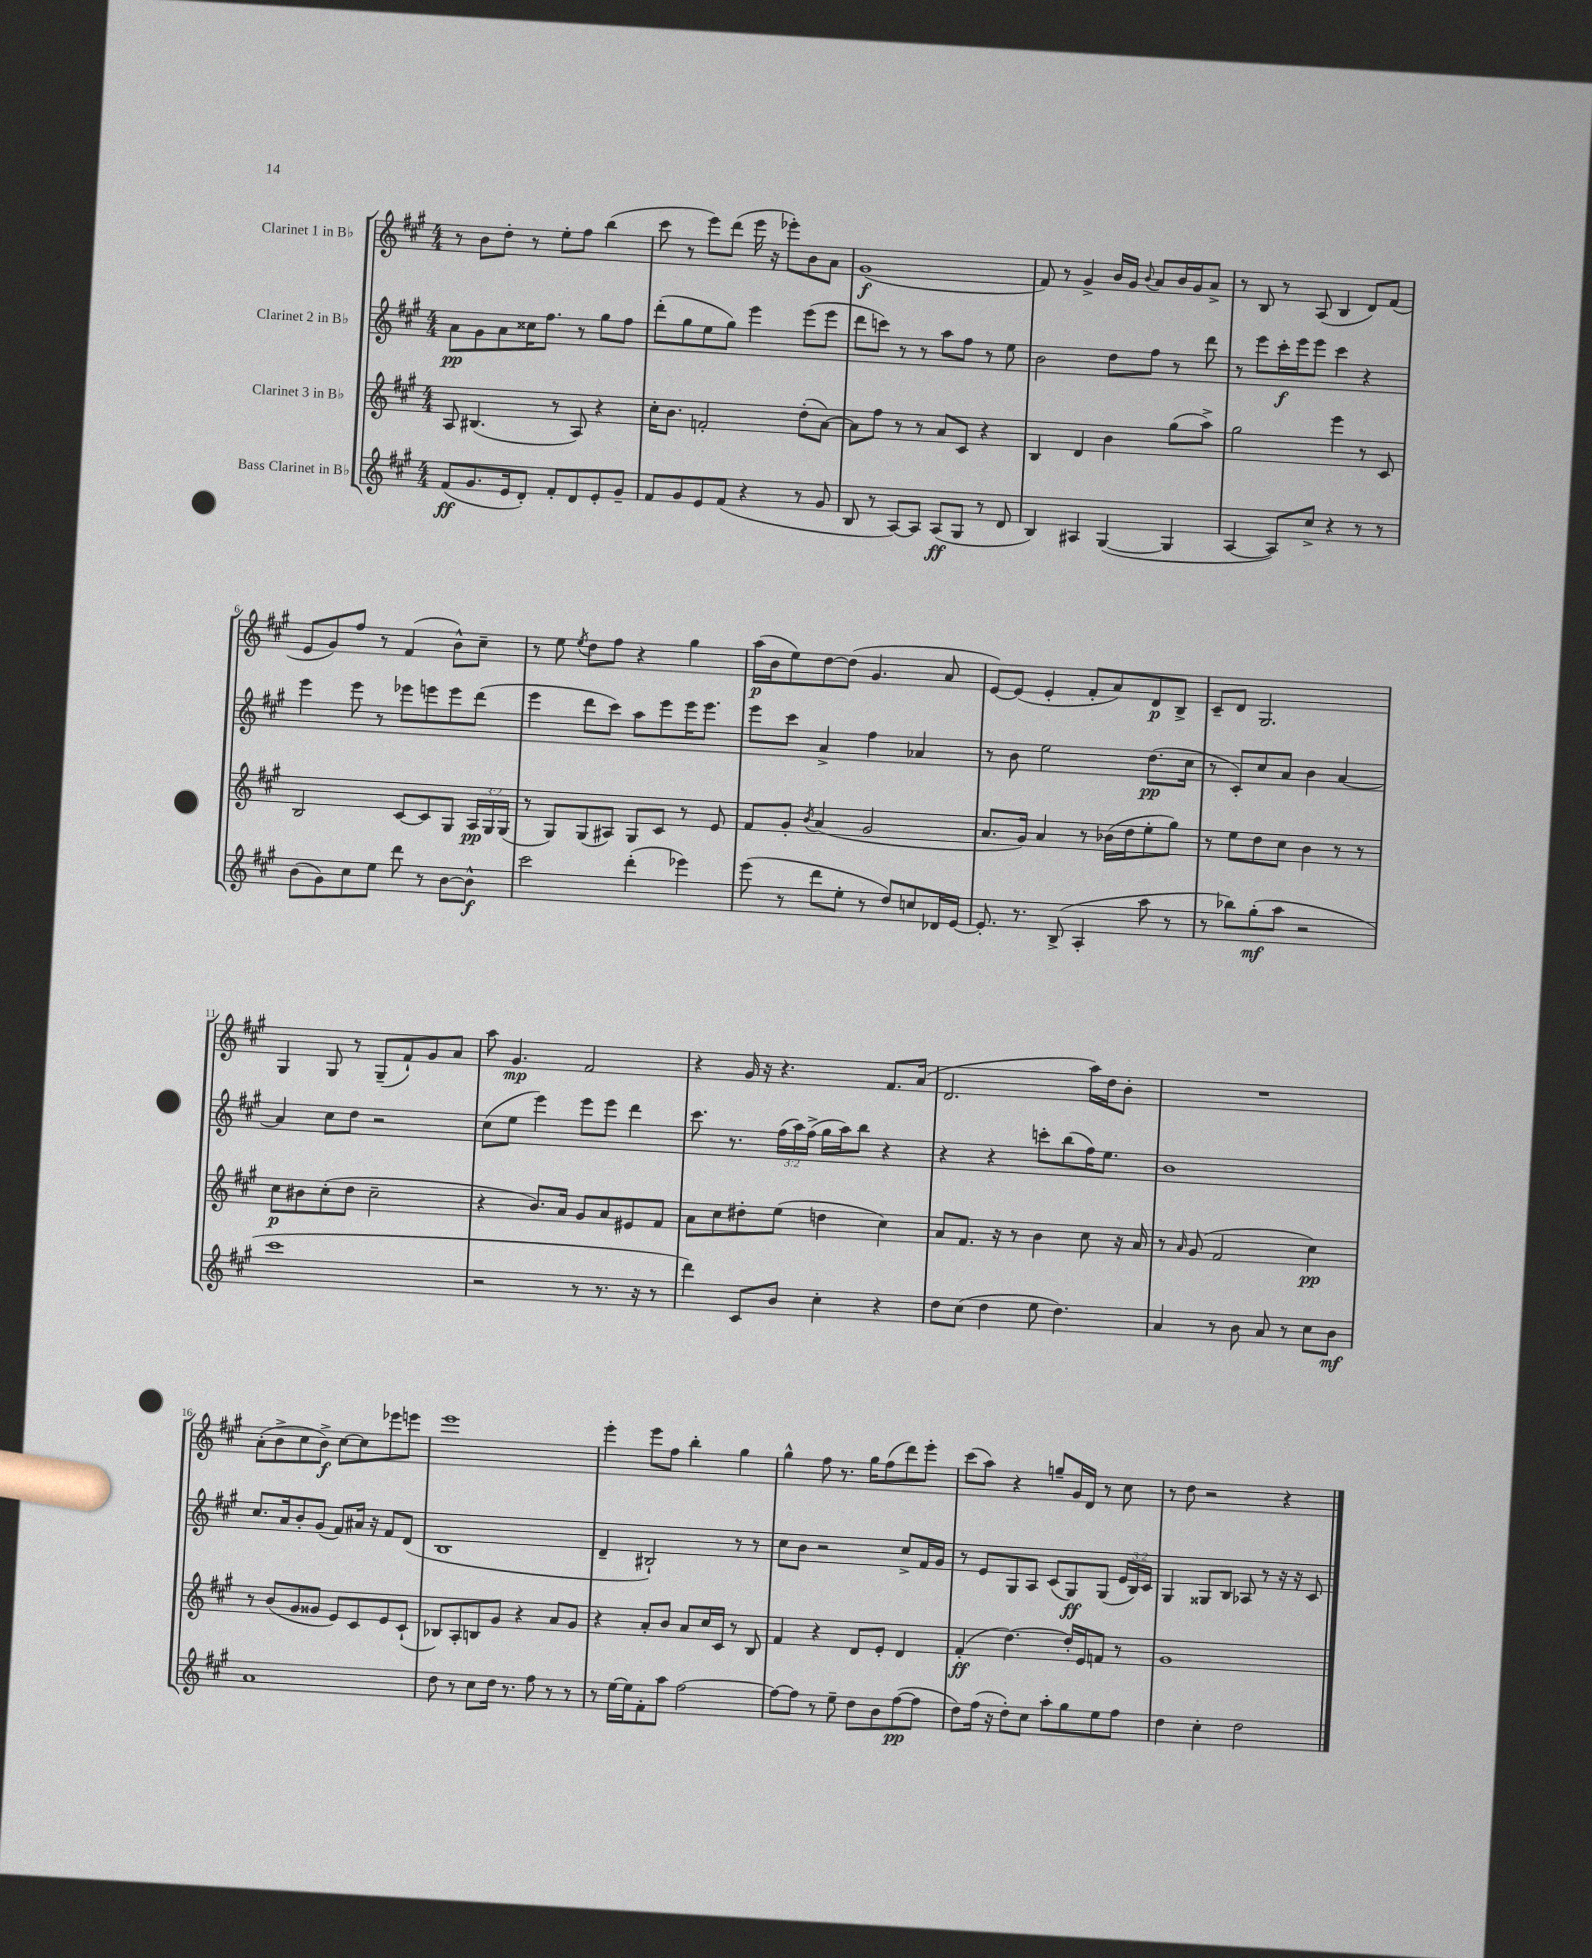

**kern	**dynam	**kern	**dynam	**kern	**dynam	**kern	**dynam
*part4	*part4	*part3	*part3	*part2	*part2	*part1	*part1
*staff4	*staff4	*staff3	*staff3	*staff2	*staff2	*staff1	*staff1
*I"Bass Clarinet in B♭	*	*I"Clarinet 3 in B♭	*	*I"Clarinet 2 in B♭	*	*I"Clarinet 1 in B♭	*
*clefG2	*	*clefG2	*	*clefG2	*	*clefG2	*
*k[f#c#g#]	*	*k[f#c#g#]	*	*k[f#c#g#]	*	*k[f#c#g#]	*
*M4/4	*	*M4/4	*	*M4/4	*	*M4/4	*
=1	=1	=1	=1	=1	=1	=1	=1
(8f#/L	ff	8A/	.	8a\L	pp	8r	.
8.g#/	.	(4.B#X/	.	8g#\	.	8b\L	.
.	.	.	.	8a\	.	8dd'\J	.
16e/k	.	.	.	.	.	.	.
8d'/J)	.	.	.	16cc##X\K	.	8r	.
.	.	.	.	8.ff#\J	.	.	.
8f#'/L	.	8r	.	.	.	8ee'\L	.
8d/	.	8A/)	.	8r	.	8ff#\J	.
8e'/	.	4r	.	8gg#\L	.	(4bb\	.
8g#~/J	.	.	.	8ff#\J	.	.	.
=2	=2	=2	=2	=2	=2	=2	=2
8f#/L	.	16cc#'\KL	.	(8ddd'\L	.	8ccc#\	.
.	.	8.b\J	.	.	.	.	.
8g#/	.	.	.	8gg#\	.	8r	.
8e/	.	2fn'/	.	8ee\	.	8eee\L)	.
(8f#/J	.	.	.	8gg#\J)	.	(8ddd\J	.
4r	.	.	.	4eee\	.	16eee\	.
.	.	.	.	.	.	16r	.
.	.	.	.	.	.	8eee-X'\L)	.
8r	.	(8dd'\L	.	(8eee\L	.	8b\	.
8g#/	.	[8a\J)	.	8eee\J	.	8a\J	.
=3	=3	=3	=3	=3	=3	=3	=3
8B/	.	8a\L]	.	8ddd\L	.	(1g#	f
8r	.	8ff#\J	.	8cccn\J)	.	.	.
[8A/L)	.	8r	.	8r	.	.	.
8A/J]	.	8r	.	8r	.	.	.
(8A/L	ff	8a/L	.	8aa\L	.	.	.
8G#/J	.	8c#/J	.	8ff#\J	.	.	.
8r	.	4r	.	8r	.	.	.
8d/	.	.	.	8ee\	.	.	.
=4	=4	=4	=4	=4	=4	=4	=4
4B/)	.	4B/	.	2b\	.	8f#/)	.
.	.	.	.	.	.	8r	.
4A#X/	.	4d/	.	.	.	4g#^/	.
([4G#/	.	4b\	.	8dd\L	.	16b/LL	.
.	.	.	.	.	.	16g#/JJ	.
.	.	.	.	.	.	8qqb/	.
.	.	.	.	8ff#\J	.	8a/L	.
4G#/]	.	(8gg#\L	.	8r	.	16b/L	.
.	.	.	.	.	.	16g#/J	.
.	.	8aa^\J)	.	8ddd\	.	8a^/J	.
=5	=5	=5	=5	=5	=5	=5	=5
[4A/	.	2gg#\	.	8r	.	8r	.
.	.	.	.	8eee\L	.	8B/	.
8A/L])	.	.	.	16ccc#'\L	f	8r	.
.	.	.	.	16eee\J	.	.	.
8cc#^/J	.	.	.	8eee\J	.	(8A/	.
4r	.	4eee\	.	4ccc#\	.	4B/	.
8r	.	8r	.	4r	.	8d/L)	.
8r	.	8c#/	.	.	.	(8f#/J	.
!!LO:LB:g=z
=6	=6	=6	=6	=6	=6	=6	=6
(8b\L	.	2B/	.	4eee\	.	8e/L	.
8g#\)	.	.	.	.	.	8g#/)	.
8cc#\	.	.	.	8eee\	.	8ff#/J	.
8ee\J	.	.	.	8r	.	8r	.
8ddd\	.	[8c#/L	.	8eee-X\L	.	(4f#/	.
8r	.	8c#/]	.	8eeen\	.	.	.
[8b\L	.	8G#/J	.	8eee\	.	8b^^\L)	.
8b^^\J]	f	24A/LL	pp	(8ddd\J	.	8cc#~\J	.
.	.	24G#/	.	.	.	.	.
.	.	(24G#/JJ	.	.	.	.	.
=7	=7	=7	=7	=7	=7	=7	=7
2ccc#\	.	8r	.	4eee\	.	8r	.
.	.	8G#/L)	.	.	.	8ee\	.
.	.	.	.	.	.	8qee/	.
.	.	(8G#/	.	8ddd\L	.	8dd\L	.
.	.	8A#X/J)	.	8ccc#\J)	.	8ff#\J	.
(4ddd'\	.	8G#/L	.	8aa\L	.	4r	.
.	.	8c#/J	.	8eee\	.	.	.
4eee-X\)	.	8r	.	16eee\K	.	4gg#\	.
.	.	.	.	8.eee\J	.	.	.
.	.	8e/	.	.	.	.	.
=8	=8	=8	=8	=8	=8	=8	=8
(8eee\	.	8f#/L	.	8eee\L	.	(16aa\LL	p
.	.	.	.	.	.	16b\J	.
8r	.	8g#'/J	.	8ccc#\J	.	8ee\)	.
.	.	8qb/	.	.	.	.	.
8ddd\L	.	(4a/	.	4a^/	.	[8dd\	.
8ee'\J	.	.	.	.	.	(8dd\J]	.
8r	.	2g#/	.	4ff#\	.	4.g#/	.
8dd/L)	.	.	.	.	.	.	.
8ccn/	.	.	.	4a-X/	.	.	.
16d-X/L	.	.	.	.	.	8a/	.
[16e/JJ	.	.	.	.	.	.	.
=9	=9	=9	=9	=9	=9	=9	=9
8.e'/]	.	8.a/L	.	8r	.	[8e/L)	.
.	.	.	.	8b\	.	(8e/J]	.
8.r	.	16g#/Jk)	.	.	.	.	.
.	.	4a/	.	2ee\	.	4e'/	.
(8B^/	.	.	.	.	.	.	.
4A'/	.	8r	.	.	.	8f#'/L	.
.	.	(16b-X\LL	.	.	.	8a/)	.
.	.	16dd\J	.	.	.	.	.
8aa\	.	8ee'\	.	(8.dd\L	pp	8d/	p
8r	.	8gg#\J)	.	.	.	8B^/J	.
.	.	.	.	16cc#\Jk	.	.	.
=10	=10	=10	=10	=10	=10	=10	=10
8r	.	8r	.	8r	.	8c#~/L	.
8bb-X\L)	.	8ee\L	.	8c#'/L)	.	8d/J	.
(8gg#'\	mf	8dd\	.	8cc#/	.	2.G#/	.
8aa\J	.	8cc#\J	.	8a/J	.	.	.
2r	.	4b\	.	4b\	.	.	.
.	.	8r	.	[4a/	.	.	.
.	.	8r	.	.	.	.	.
!!LO:LB:g=z
=11	=11	=11	=11	=11	=11	=11	=11
1ccc#	.	8cc#\L	p	4a/]	.	4G#/	.
.	.	8b#X\	.	.	.	.	.
.	.	(8cc#'\	.	8cc#\L	.	8G#/	.
.	.	8dd\J	.	8dd\J	.	8r	.
.	.	2cc#~\	.	2r	.	(8G#~/L	.
.	.	.	.	.	.	8f#`/)	.
.	.	.	.	.	.	8g#/	.
.	.	.	.	.	.	8a/J	.
=12	=12	=12	=12	=12	=12	=12	=12
2r	.	4r	.	(8cc#\L	.	8aa\	.
.	.	.	.	8ee\J	.	4.g#/	mp
.	.	8.b/L)	.	4eee\)	.	.	.
.	.	16a/Jk	.	.	.	.	.
8r	.	8g#/L	.	8eee\L	.	2f#/	.
8.r	.	8a/	.	8eee\J	.	.	.
.	.	8e#X/	.	4ddd\	.	.	.
16r	.	.	.	.	.	.	.
8r	.	8f#/J	.	.	.	.	.
=13	=13	=13	=13	=13	=13	=13	=13
4ddd\)	.	8a\L	.	8.ccc#\	.	4r	.
.	.	8cc#\	.	.	.	.	.
.	.	.	.	8.r	.	.	.
8c#/L	.	8dd#X'\	.	.	.	16g#/	.
.	.	.	.	.	.	16r	.
8b/J	.	(8ee\J	.	(24ff#\LL	.	4.r	.
.	.	.	.	24aa\)	.	.	.
.	.	.	.	(24ff#^\JJ	.	.	.
4cc#'\	.	4ddn\	.	16gg#\LL	.	.	.
.	.	.	.	16aa\J)	.	.	.
.	.	.	.	8bb\J	.	.	.
4r	.	4cc#\)	.	4r	.	8.f#/L	.
.	.	.	.	.	.	(16a/Jk	.
=14	=14	=14	=14	=14	=14	=14	=14
8dd\L	.	8a/L	.	4r	.	2.d/	.
(8cc#\J	.	8.f#/J	.	.	.	.	.
4dd\	.	.	.	4r	.	.	.
.	.	16r	.	.	.	.	.
.	.	8r	.	.	.	.	.
8ee\	.	4b\	.	8cccn'\L	.	.	.
4.dd\)	.	.	.	(8bb\	.	.	.
.	.	8cc#\	.	16ff#\K)	.	16aa\LL)	.
.	.	.	.	8.ee\J	.	16dd\J	.
.	.	16r	.	.	.	8b'\J	.
.	.	16a/	.	.	.	.	.
=15	=15	=15	=15	=15	=15	=15	=15
4a/	.	8r	.	1b	.	1r	.
.	.	16qqa/	.	.	.	.	.
.	.	(8g#/	.	.	.	.	.
8r	.	2f#/	.	.	.	.	.
8b\	.	.	.	.	.	.	.
8a/	.	.	.	.	.	.	.
8r	.	.	.	.	.	.	.
8cc#\L	.	4cc#\)	pp	.	.	.	.
8b\J	mf	.	.	.	.	.	.
!!LO:LB:g=z
=16	=16	=16	=16	=16	=16	=16	=16
1a	.	8r	.	8.cc#/L	.	(8a'\L	.
.	.	(8b/L	.	.	.	8b^\	.
.	.	.	.	16a/k	.	.	.
.	.	8g#/	.	8b'/	.	8cc#\	.
.	.	8g##X/J	.	(8g#/J	.	8b^\J)	f
.	.	8e/L)	.	8f#/L)	.	[8cc#\L	.
.	.	8c#/	.	16a#X/Jk	.	8cc#\]	.
.	.	.	.	16r	.	.	.
.	.	8e/	.	8f#/L	.	8eee-X\	.
.	.	(8c#`/J	.	(8d/J	.	8eeen\J	.
=17	=17	=17	=17	=17	=17	=17	=17
8dd\	.	8B-X/L)	.	1B	.	1eee	.
8r	.	8A'/	.	.	.	.	.
8cc#\L	.	8Bn/	.	.	.	.	.
16dd\Jk	.	8g#/J	.	.	.	.	.
8.r	.	.	.	.	.	.	.
.	.	4r	.	.	.	.	.
8ff#\	.	.	.	.	.	.	.
8r	.	8a/L	.	.	.	.	.
8r	.	8g#/J	.	.	.	.	.
=18	=18	=18	=18	=18	=18	=18	=18
8r	.	4r	.	4d~/	.	4eee'\	.
[16ee\LL	.	.	.	.	.	.	.
16ee\J]	.	.	.	.	.	.	.
8f#'\	.	8a'/L	.	2B#X`/)	.	8eee\L	.
8aa\J	.	8b/J	.	.	.	8ff#\J	.
[2ff#\	.	8a/L	.	.	.	4bb'\	.
.	.	16cc#/L	.	.	.	.	.
.	.	16c#/JJ	.	.	.	.	.
.	.	8r	.	8r	.	4gg#\	.
.	.	8B/	.	8r	.	.	.
=19	=19	=19	=19	=19	=19	=19	=19
8ff#\L_	.	4f#/	.	8cc#\L	.	4gg#^^\	.
8ff#\J]	.	.	.	8b\J	.	.	.
8r	.	4r	.	2r	.	8ff#\	.
8ee~\	.	.	.	.	.	8.r	.
8dd\L	.	8d/L	.	.	.	.	.
.	.	.	.	.	.	16gg#\KL	.
8b\	.	8e'/J	.	.	.	(8ff#\	.
([8ff#\	pp	4d/	.	8cc#^/L	.	8ddd\)	.
8ff#\J]	.	.	.	16f#/L	.	8eee'\J	.
.	.	.	.	16g#/JJ	.	.	.
=20	=20	=20	=20	=20	=20	=20	=20
8dd\L)	.	(4f#'/	ff	8r	.	(8ccc#\L	.
(16ff#\Jk	.	.	.	8e/L	.	8aa\J)	.
16r	.	.	.	.	.	.	.
8dd'\L)	.	[4.dd\)	.	8G#/	.	4r	.
8cc#\J	.	.	.	8A/J	.	.	.
8aa'\L	.	.	.	(8c#/L	.	8ggn~/L	.
8gg#\	.	16dd'/LL]	.	8G#/)	ff	16g#/L	.
.	.	16e/J	.	.	.	16d/JJ	.
8ee\	.	8fn/J	.	(8G#/J	.	8r	.
8ff#\J	.	8r	.	24e/LL	.	8cc#\	.
.	.	.	.	24B/)	.	.	.
.	.	.	.	24c#/JJ	.	.	.
=21	=21	=21	=21	=21	=21	=21	=21
4dd\	.	1g#	.	4G#/	.	8r	.
.	.	.	.	.	.	8dd\	.
4cc#'\	.	.	.	8G##X/L	.	2r	.
.	.	.	.	8B/J	.	.	.
2dd\	.	.	.	8A-X/	.	.	.
.	.	.	.	8r	.	.	.
.	.	.	.	16r	.	4r	.
.	.	.	.	16r	.	.	.
.	.	.	.	8c#/	.	.	.
==	==	==	==	==	==	==	==
*-	*-	*-	*-	*-	*-	*-	*-
